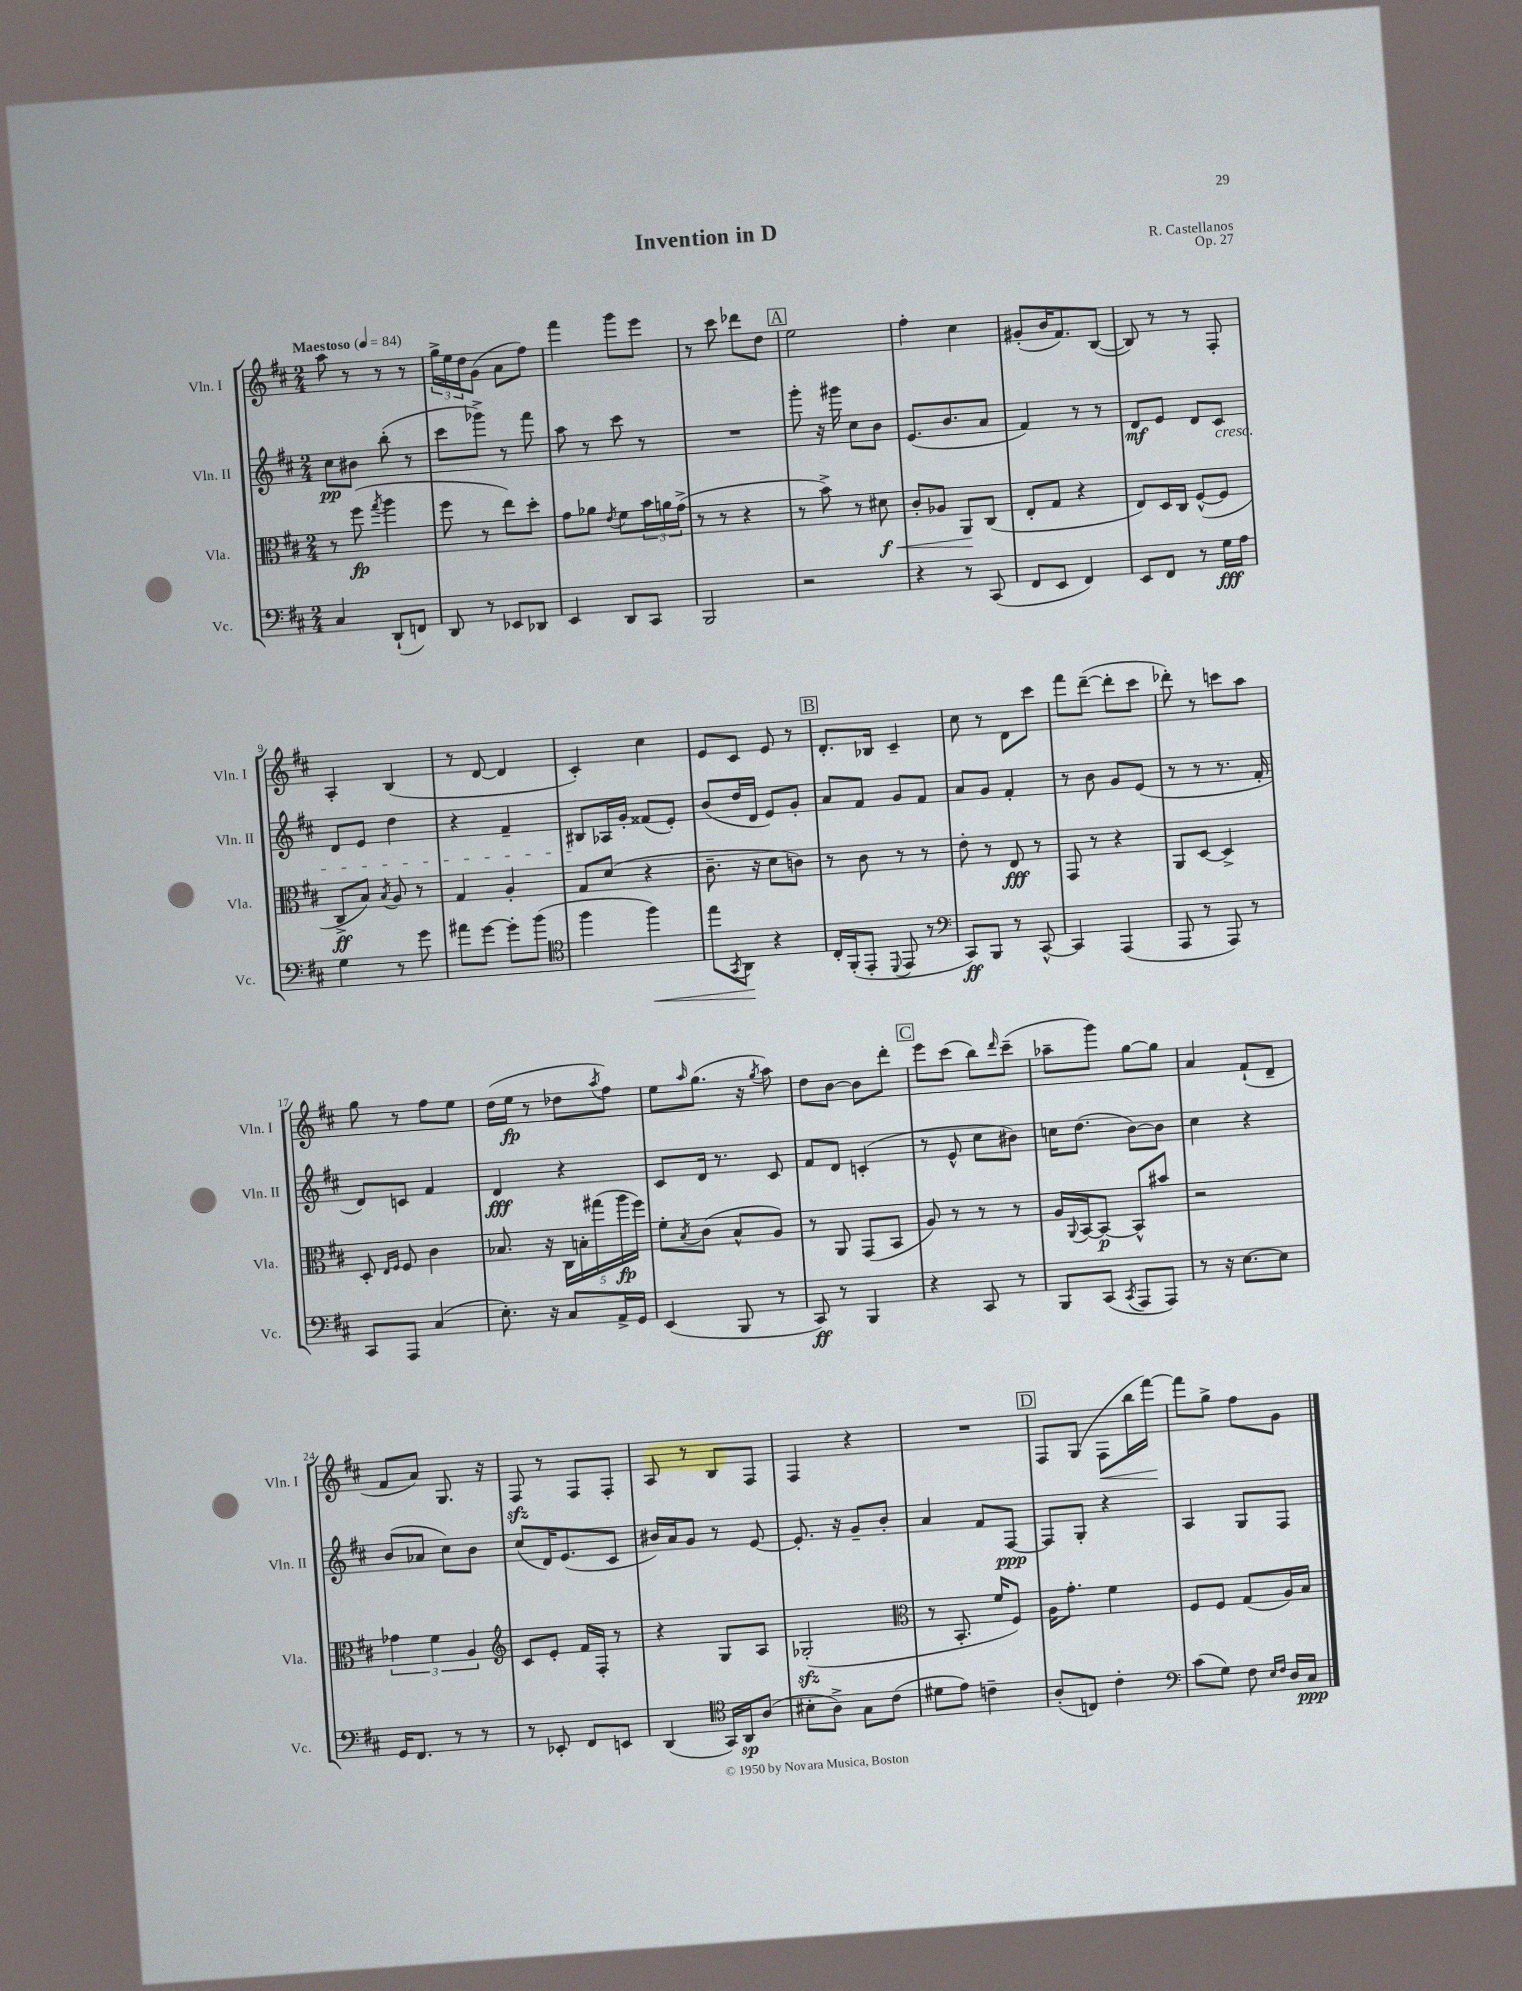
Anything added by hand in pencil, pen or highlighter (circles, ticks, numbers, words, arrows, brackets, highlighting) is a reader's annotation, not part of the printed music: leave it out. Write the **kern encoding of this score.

**kern	**dynam	**kern	**dynam	**kern	**dynam	**kern	**dynam
*part4	*part4	*part3	*part3	*part2	*part2	*part1	*part1
*staff4	*staff4	*staff3	*staff3	*staff2	*staff2	*staff1	*staff1
*I"Vc.	*	*I"Vla.	*	*I"Vln. II	*	*I"Vln. I	*
*I'Vc.	*	*I'Vla.	*	*I'Vln. II	*	*I'Vln. I	*
*clefF4	*	*clefC3	*	*clefG2	*	*clefG2	*
*k[f#c#]	*	*k[f#c#]	*	*k[f#c#]	*	*k[f#c#]	*
*M2/4	*	*M2/4	*	*M2/4	*	*M2/4	*
*MM84	*	*MM84	*	*MM84	*	*MM84	*
=1	=1	=1	=1	=1	=1	=1	=1
!	!	!	!	!	!	!LO:TX:a:B:t=Maestoso	!
4C#/	.	8r	.	8cc#\L	pp	8aa\	.
.	.	(8ff#\	fp	8b#X\J	.	8r	.
.	.	8qgg/	.	.	.	.	.
(8DD`/L	.	4aa\	.	(8bb'\	.	8r	.
8FFn/J)	.	.	.	8r	.	8r	.
=2	=2	=2	=2	=2	=2	=2	=2
8DD/	.	8ff#\	.	8ccc#\L	.	24gg^\LL	.
.	.	.	.	.	.	24ee\	.
.	.	.	.	.	.	24dd\J	.
8r	.	8r	.	8ggg-X^\J)	.	(8g\J	.
8EE-X/L	.	8ee\L)	.	8r	.	8a\L	.
8DD-X/J	.	8dd'\J	.	8fff#\	.	8ff#\J)	.
=3	=3	=3	=3	=3	=3	=3	=3
4EE/	.	8g\L	.	8aa\	.	4fff#\	.
.	.	8a-X\J	.	8r	.	.	.
.	.	8qe/	.	.	.	.	.
8DD/L	.	8f#\L	.	8ccc#\	.	8ggg\L	.
8CC#/J	.	24b\L	.	8r	.	8eee\J	.
.	.	24an\	.	.	.	.	.
.	.	(24g^\JJ	.	.	.	.	.
=4	=4	=4	=4	=4	=4	=4	=4
2BBB/	.	8r	.	2r	.	8r	.
.	.	8r	.	.	.	8ccc#\	.
.	.	4r	.	.	.	8ddd-X\L	.
.	.	.	.	.	.	8dd\J	.
!!LO:REH:place=s1:t=A
=5	=5	=5	=5	=5	=5	=5	=5
2r	.	8r	.	8ggg'\	.	2ee\	.
.	.	8b^\)	.	16r	.	.	.
.	.	.	.	16ggg#X\	.	.	.
.	.	8r	.	8cc#\L	.	.	.
!	!	!	!LO:HP:b	!	!	!	!
.	.	8d#X\	< f	8b\J	.	.	.
=6	=6	=6	=6	=6	=6	=6	=6
4r	.	8c#'/L	.	(8.e/L	.	4ff#'\	.
.	.	8A-X/J	.	.	.	.	.
.	.	.	.	8.b/	.	.	.
8r	.	8AA/L	.	.	.	4cc#\	.
(8CC#/	.	(8C#/J	[	8a/J	.	.	.
=7	=7	=7	=7	=7	=7	=7	=7
8FF#/L	.	8E'/L	.	4f#/)	.	(8g#X'/L	.
8EE/J	.	8G/J	.	.	.	16b/K	.
.	.	.	.	.	.	8.f#/)	.
4FF#/)	.	4r	.	8r	.	.	.
.	.	.	.	8r	.	([8B/J	.
=8	=8	=8	=8	=8	=8	=8	=8
8EE/L	.	8E/L)	.	8d/L	mf	8B/])	.
8FF#/J	.	16D/L	.	8e/J	.	8r	.
.	.	16C#/JJ	.	.	.	.	.
8r	.	([8F#^^/L	.	8d/L	.	8r	.
!	!	!	!	!LO:TX:b:i:t=cresc.	!	!	!
16G\LL	fff	8F#/J]	.	8c#/J	.	8F#'/	.
16A\JJ	.	.	.	.	.	.	.
!!LO:LB:g=z
=9	=9	=9	=9	=9	=9	=9	=9
4G\	.	8C#^/L	ff	8d/L	.	4A'/	.
.	.	8B/J)	.	8e/J	.	.	.
.	.	8qB/	.	.	.	.	.
8r	.	8A/	.	4dd\	.	(4B/	.
8g\	.	8r	.	.	.	.	.
=10	=10	=10	=10	=10	=10	=10	=10
8a#X\L	.	4G/	.	4r	.	8r	.
[8g\J	.	.	.	.	.	[8d/	.
8g'\L]	.	4A'/	.	4f#~/	.	4d/]	.
(8b\J	.	.	.	.	.	.	.
=11	=11	=11	=11	=11	=11	=11	=11
*clefC4	*	*	*	*	*	*	*
4ff#\	.	8G/L	.	8B#X/L	.	4c#'/)	.
.	.	(8d/J	.	16A-X/L	.	.	.
.	.	.	.	16g'/JJ	.	.	.
!	!LO:HP:b	!	!	!	!	!	!
4ff#\)	<	4r	.	(8f##X/L	.	4cc#\	.
.	.	.	.	8e'/J)	.	.	.
=12	=12	=12	=12	=12	=12	=12	=12
8ee\L	.	8.c#~\	.	(8b/L	.	8e/L	.
8qGG/	.	.	.	.	.	.	.
8AA\J	.	.	.	16dd/L	.	8c#/J	.
.	.	16r	.	16d/JJ	.	.	.
4r	[	8d\L	.	8e/L)	.	8e/	.
.	.	8cn\J)	.	8g'/J	.	8r	.
!!LO:REH:place=s1:t=B
=13	=13	=13	=13	=13	=13	=13	=13
16C#'/LL	.	8r	.	8a/L	.	8.d'/L	.
(16FF#'/J	.	.	.	.	.	.	.
8EE'/J	.	8c#\	.	8f#/J	.	.	.
.	.	.	.	.	.	16B-X/Jk	.
8qqDD/	.	.	.	.	.	.	.
8EE/	.	8r	.	8g/L	.	4c#~/	.
8r	.	8r	.	8f#/J	.	.	.
=14	=14	=14	=14	=14	=14	=14	=14
*clefF4	*	*	*	*	*	*	*
8CC#/L)	ff	8e'\	.	8a/L	.	8cc#\	.
8BBB/J	.	8r	.	8g/J	.	8r	.
8r	.	8E/	fff	4f#'/	.	8d\L	.
[8CC#^^/	.	8r	.	.	.	8ccc#\J	.
=15	=15	=15	=15	=15	=15	=15	=15
4CC#/]	.	8GG/	.	8r	.	8fff#\L	.
.	.	8r	.	8b\	.	([8ddd~\J	.
(4AAA/	.	4r	.	8g/L	.	8ddd'\L]	.
.	.	.	.	(8e/J	.	8ccc#\J	.
=16	=16	=16	=16	=16	=16	=16	=16
8AAA/	.	8AA/L	.	8r	.	8ddd-X'\)	.
8r	.	[8D/J	.	8r	.	8r	.
8AAA/)	.	4D^/]	.	8.r	.	8cccn\L	.
8r	.	.	.	.	.	8aa\J	.
.	.	.	.	16f#'/	.	.	.
!!LO:LB:g=z
=17	=17	=17	=17	=17	=17	=17	=17
8CC#/L	.	8D'/	.	8d/L)	.	8gg\	.
.	.	16qqE/LL	.	.	.	.	.
.	.	16qqF#/JJ	.	.	.	.	.
8AAA/J	.	8F#/	.	8cn/J	.	8r	.
(4C#/	.	4c#\	.	4f#/	.	8ff#\L	.
.	.	.	.	.	.	8ee\J	.
=18	=18	=18	=18	=18	=18	=18	=18
8.E'\)	.	8.B-X/	.	4d/	fff	(16dd\LL	.
.	.	.	.	.	.	16ee\JJ	fp
.	.	.	.	.	.	8r	.
16r	.	16r	.	.	.	.	.
8C#/L	.	20C#\LL	.	4r	.	8dd-X\L	.
.	.	20Bn'\	.	.	.	.	.
.	.	(20gg#X\	.	.	.	.	.
.	.	.	.	.	.	8qaa/	.
16AA^/L	.	.	.	.	.	8ff#\J)	.
.	.	20aa\	fp	.	.	.	.
16GG/JJ	.	.	.	.	.	.	.
.	.	20ff#\JJ)	.	.	.	.	.
=19	=19	=19	=19	=19	=19	=19	=19
(4EE/	.	8f#'\L	.	8c#/L	.	8ee\L	.
.	.	8qB/	.	.	.	16qqaa/	.
.	.	(8c#\J	.	16d/Jk	.	(8.gg\J	.
.	.	.	.	8.r	.	.	.
8BBB/	.	8B^^/L	.	.	.	.	.
.	.	.	.	.	.	16r	.
.	.	.	.	.	.	8qgg/	.
8r	.	8A/J)	.	8c#/	.	8aa\)	.
=20	=20	=20	=20	=20	=20	=20	=20
8CC#/)	ff	8r	.	8f#/L	.	8dd\L	.
8r	.	8AA/	.	8d/J	.	[8b\J	.
4BBB/	.	(8GG/L	.	(4cn'/	.	8b\L]	.
.	.	8BB/J	.	.	.	8ddd'\J	.
!!LO:REH:place=s1:t=C
=21	=21	=21	=21	=21	=21	=21	=21
4r	.	8A/)	.	8r	.	8eee\L	.
.	.	8r	.	8e^^/	.	(8ccc#\J	.
8CC#/	.	8r	.	8cc#\L	.	8bb\L)	.
.	.	.	.	.	.	16qqddd/	.
8r	.	8r	.	8b#X\J)	.	(8ccc#~\J	.
=22	=22	=22	=22	=22	=22	=22	=22
8BBB/L	.	16A/LL	.	16ccn\KL	.	8aa-X~\L	.
.	.	8qqAA/	.	.	.	.	.
.	.	[16BB/J	.	(8.dd\J	.	.	.
(8CC#/J	.	8BB/J_	p	.	.	8ggg\J)	.
8qCC#/	.	.	.	.	.	.	.
8AAA/L	.	8BB^^/L]	.	[8b\L)	.	[8gg\L	.
8AAA/J)	.	8b#X/J	.	8b\J]	.	8gg\J]	.
=23	=23	=23	=23	=23	=23	=23	=23
8r	.	2r	.	4cc#\	.	4a/	.
16r	.	.	.	.	.	.	.
[8.E\L	.	.	.	.	.	.	.
.	.	.	.	4r	.	(8f#`/L	.
8E\J]	.	.	.	.	.	8d~/J	.
!!LO:LB:g=z
=24	=24	=24	=24	=24	=24	=24	=24
16GG/KL	.	6g-X\	.	(8b/L	.	8f#/L	.
8.FF#/J	.	.	.	.	.	.	.
.	.	.	.	8a-X/J	.	8a/J)	.
.	.	6f#\	.	.	.	.	.
8r	.	.	.	8cc#\L)	.	8.G/	.
.	.	6A/	.	.	.	.	.
8r	.	.	.	8b\J	.	.	.
.	.	.	.	.	.	16r	.
=25	=25	=25	=25	=25	=25	=25	=25
*	*	*clefG2	*	*	*	*	*
8r	.	8c#/L	.	(8cc#/L	.	8F#zz/	.
8EE-X'/	.	8e'/J	.	16d/K)	.	8r	.
.	.	.	.	(8.e/	.	.	.
8FF#/L	.	16f#/LL	.	.	.	8F#/L	.
.	.	16F#'/JJ	.	.	.	.	.
8EEn/J	.	8r	.	8c#/J	.	8F#'/J	.
=26	=26	=26	=26	=26	=26	=26	=26
(4DD/	.	4r	.	16b#X/LL)	.	8A/	.
.	.	.	.	16a/J	.	.	.
.	.	.	.	8g/J	.	8r	.
*clefC4	*	*	*	*	*	*	*
16GG/LL)	.	8G/L	.	8r	.	8B/L	.
16AA/J	sp	.	.	.	.	.	.
(8A/J	.	8A/J	.	[8e/	.	8F#/J	.
=27	=27	=27	=27	=27	=27	=27	=27
8B#X'\L	.	(2G-Xzz'/	.	8.e'/]	.	4F#/	.
8A^\J)	.	.	.	.	.	.	.
.	.	.	.	16r	.	.	.
8G\L	.	.	.	8g~/L	.	4r	.
(8c#\J	.	.	.	8b'/J	.	.	.
=28	=28	=28	=28	=28	=28	=28	=28
*	*	*clefC3	*	*	*	*	*
8d#X\L	.	8r	.	4a/	.	2r	.
8e\J)	.	8.BB'/	.	.	.	.	.
4cn~\	.	.	.	8f#/L	.	.	.
.	.	16f#/KL	.	.	.	.	.
.	.	8F#/J)	.	[8F#/J	ppp	.	.
!!LO:REH:place=s1:t=D
=29	=29	=29	=29	=29	=29	=29	=29
(8A'/L	.	16A\KL	.	8F#/L]	.	8F#/L	.
.	.	8.g'\J	.	.	.	.	.
8Cn/J)	.	.	.	8G'/J	.	(8G/J	.
!	!	!	!	!	!	!	!LO:HP:b
4c#'\	.	4f#\	.	4r	.	8F#\L	<
.	.	.	.	.	.	16bb\L	.
.	.	.	.	.	.	[16fff#\JJ)	.
.	.	.	.	.	.	.	[
=30	=30	=30	=30	=30	=30	=30	=30
*clefF4	*	*	*	*	*	*	*
(8c#\L	.	8F#/L	.	4A/	.	8fff#\L]	.
8G\J)	.	8F#/J	.	.	.	8gg^\J	.
8F#\	.	(8G/L	.	8G/L	.	8ff#\L	.
16qqE/LL	.	.	.	.	.	.	.
16qqF#/JJ	.	.	.	.	.	.	.
16D/LL	.	16A/L)	.	8F#/J	.	8g\J	.
16C#/JJ	ppp	16B/JJ	.	.	.	.	.
==	==	==	==	==	==	==	==
*-	*-	*-	*-	*-	*-	*-	*-
